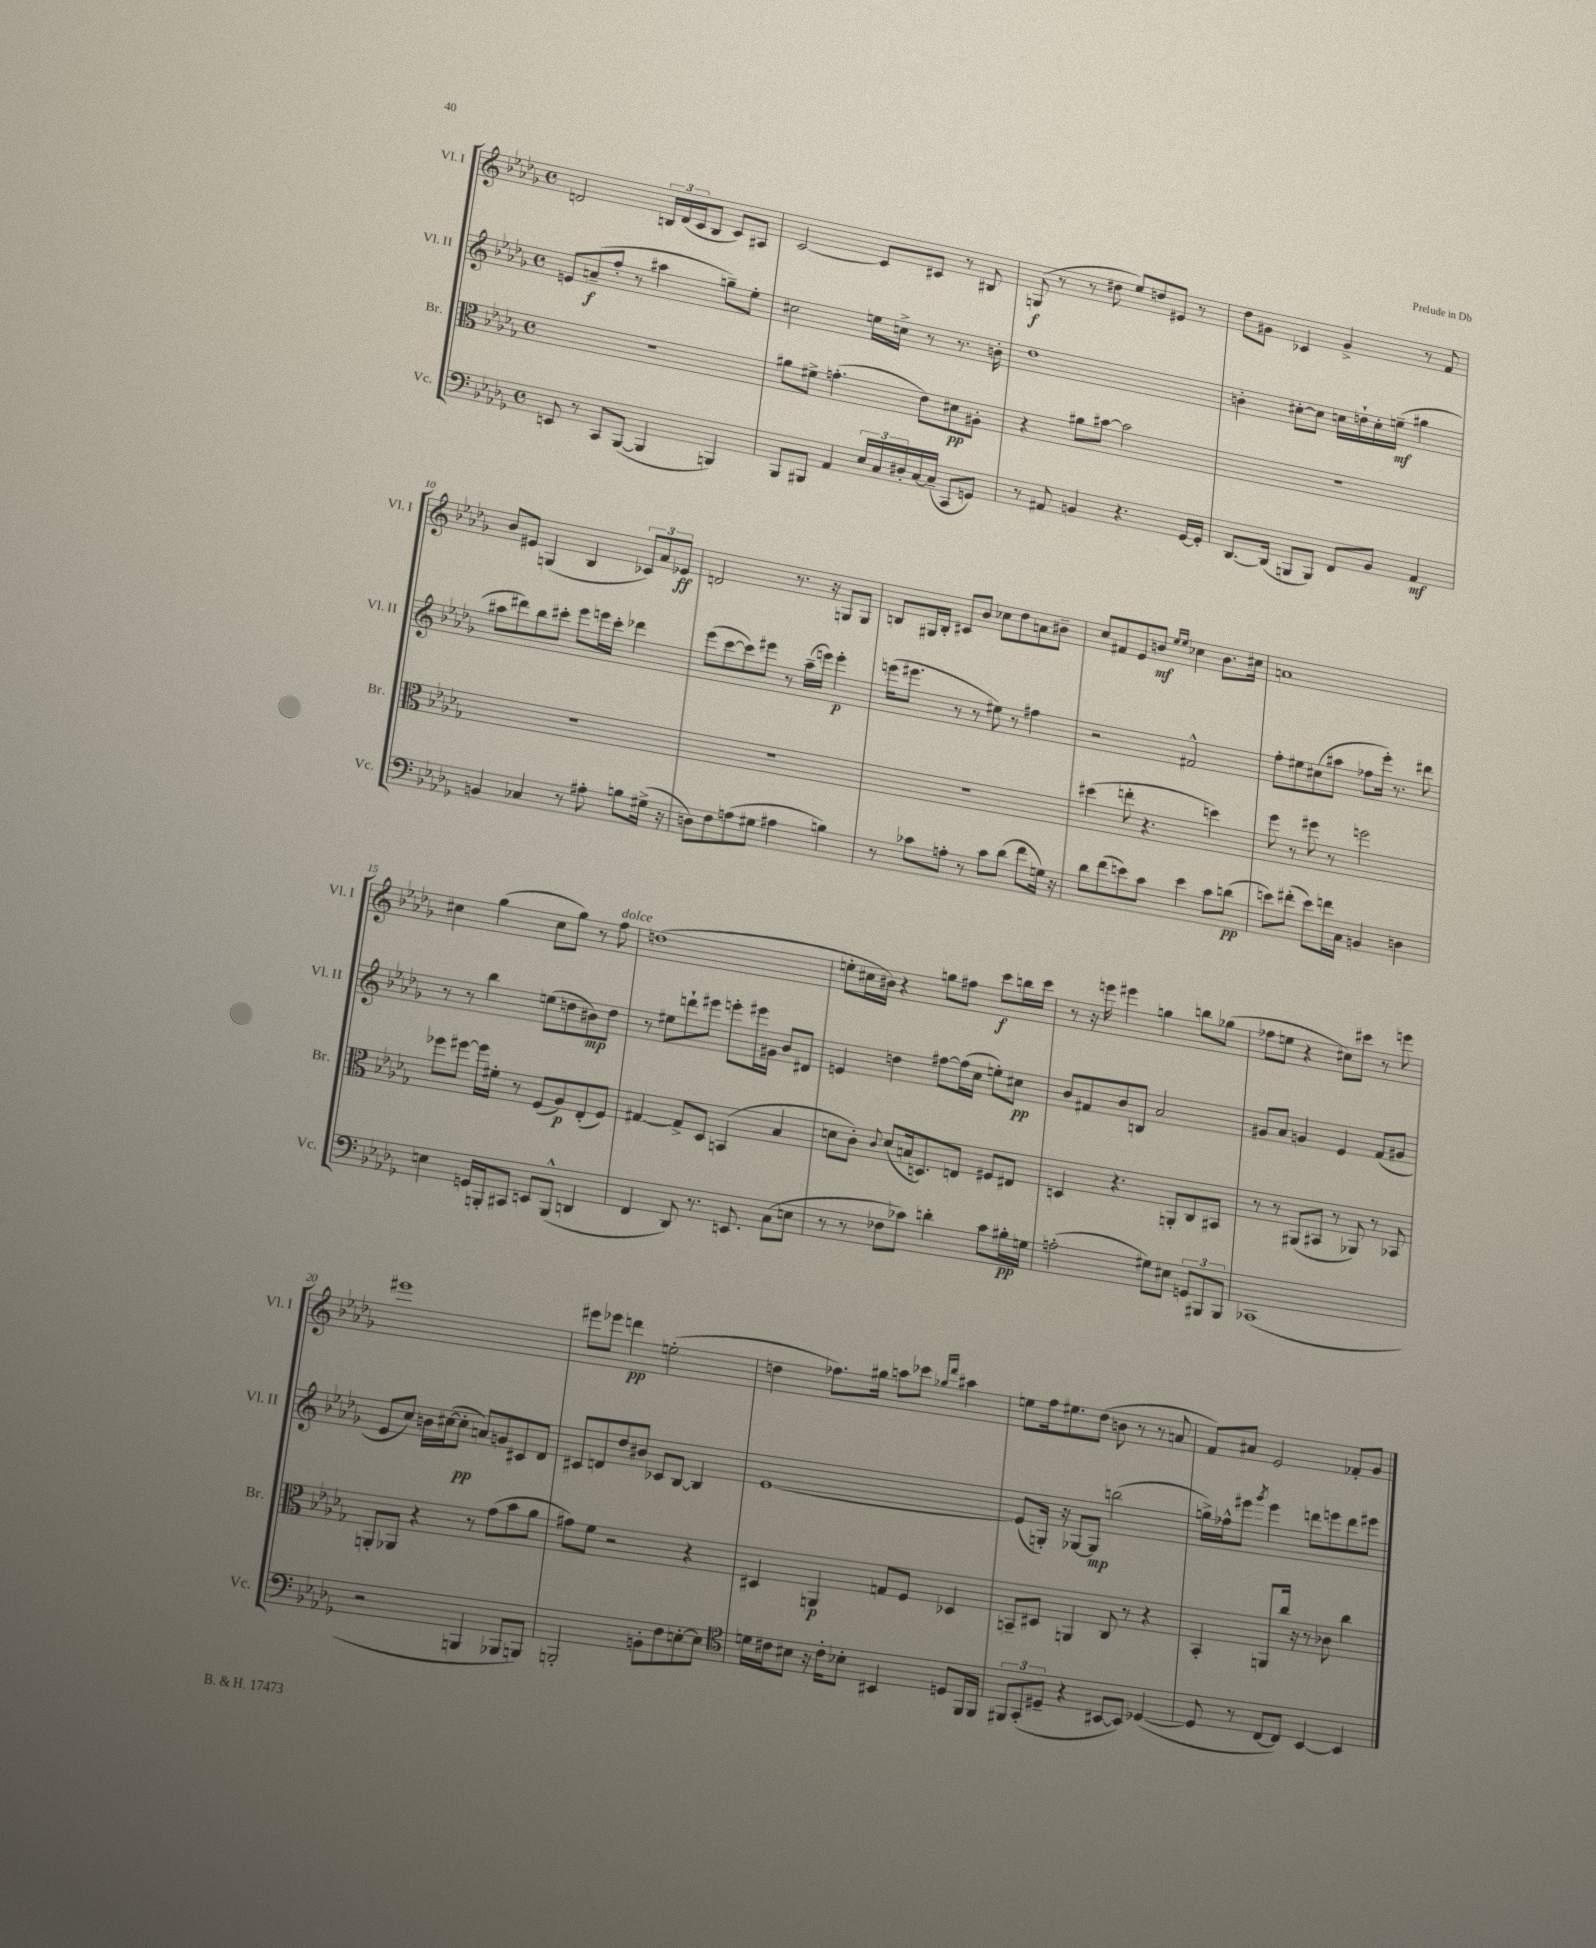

**kern	**dynam	**kern	**dynam	**kern	**dynam	**kern	**dynam
*part4	*part4	*part3	*part3	*part2	*part2	*part1	*part1
*staff4	*staff4	*staff3	*staff3	*staff2	*staff2	*staff1	*staff1
*I"Vc.	*	*I"Br.	*	*I"Vl. II	*	*I"Vl. I	*
*I'Vc.	*	*I'Br.	*	*I'Vl. II	*	*I'Vl. I	*
*clefF4	*	*clefC3	*	*clefG2	*	*clefG2	*
*k[b-e-a-d-g-]	*	*k[b-e-a-d-g-]	*	*k[b-e-a-d-g-]	*	*k[b-e-a-d-g-]	*
*M4/4	*	*M4/4	*	*M4/4	*	*M4/4	*
*met(c)	*	*met(c)	*	*met(c)	*	*met(c)	*
=6	=6	=6	=6	=6	=6	=6	=6
8EEn/	.	1r	.	8en/L	.	2dn/	.
8r	.	.	.	(8an~/	f	.	.
8CC/L	.	.	.	8ff'/J	.	.	.
([8BBB-/J	.	.	.	8r	.	.	.
4BBB-/]	.	.	.	4aa#X\	.	24Bn/LL	.
.	.	.	.	.	.	(24d/	.
.	.	.	.	.	.	24c/J	.
.	.	.	.	.	.	8B/J	.
4BBBn/)	.	.	.	8ggn~\L)	.	8c/L)	.
.	.	.	.	8ee-'\J	.	8A#X/J	.
=7	=7	=7	=7	=7	=7	=7	=7
8BBB-/L	.	8a#X\L	.	2cc#X\	.	[2c/	.
8BBB#X/J	.	8f#X^\J	.	.	.	.	.
4AA-/	.	(4.gn'\	.	.	.	.	.
24E-/LL	.	.	.	16een\LL	.	8c/L]	.
24C/	.	.	.	.	.	.	.
.	.	.	.	16ccn^\JJ	.	.	.
24D#X'/	.	.	.	.	.	.	.
[16C/	.	8e-\L)	.	8r	.	8c#X/J	.
(16C~/JJ]	.	.	.	.	.	.	.
8CC/L	.	8d#X\	pp	8.r	.	8r	.
8GGn/J)	.	8A#X'\J	.	.	.	8B#X/	.
.	.	.	.	16bn'\	.	.	.
=8	=8	=8	=8	=8	=8	=8	=8
8r	.	4r	.	1dd-	.	(8Gn/	f
8AA#X/	.	.	.	.	.	8r	.
4BBn/	.	8a#X\L	.	.	.	8r	.
.	.	[8b#X\J	.	.	.	8dd#X\	.
4.r	.	2b#\]	.	.	.	8ee-/L)	.
.	.	.	.	.	.	8ddn/	.
.	.	.	.	.	.	8e#X/J	.
[16GG-/LL	.	.	.	.	.	8r	.
16GG-'/JJ]	.	.	.	.	.	.	.
=9	=9	=9	=9	=9	=9	=9	=9
[8.DD-/L	.	1r	.	4bn'\	.	8dd-\L	.
.	.	.	.	.	.	8g#X\J	.
(16DD-/Jk]	.	.	.	.	.	.	.
8BBBn/L	.	.	.	[8cc#X'\L	.	4c-X/	.
8BBB/J)	.	.	.	8cc#\J]	.	.	.
8FF/L	.	.	.	16ccn\LL	.	4g#^/	.
.	.	.	.	16ddn`\	.	.	.
8BB-/J	.	.	.	16cc'\	.	.	.
.	.	.	.	(16een~\JJ	mf	.	.
4AA-/	mf	.	.	4gg#X\	.	8r	.
.	.	.	.	.	.	8f/	.
!!LO:LB:g=z
=10	=10	=10	=10	=10	=10	=10	=10
4BBn/	.	1r	.	8aa#X\L	.	8b-/L	.
.	.	.	.	8ddd#X\)	.	8e#X/J	.
4C-X/	.	.	.	8bb-\	.	(4Gn/	.
.	.	.	.	8ccc#X'\J	.	.	.
8r	.	.	.	8eee-\L	.	4B-/	.
8A#X'\	.	.	.	16eeen\L	.	.	.
.	.	.	.	16ccc#'\JJ	.	.	.
8Bn\L	.	.	.	4ddd-X\	.	12c-X/L)	.
.	.	.	.	.	.	12a-/	.
(16G#X^\Jk	.	.	.	.	.	.	.
.	.	.	.	.	.	12e-X/J	ff
16r	.	.	.	.	.	.	.
=11	=11	=11	=11	=11	=11	=11	=11
8Dn\L)	.	1r	.	(8eee-\L	.	2dn/	.
8F\	.	.	.	[8ccc\	.	.	.
(8An\	.	.	.	8ccc\])	.	.	.
8G#X\J	.	.	.	8eee#X\J	.	.	.
4A#X\	.	.	.	8r	.	8.r	.
.	.	.	.	(16aa-~\LL	.	.	.
.	.	.	.	16eeen\JJ)	.	16r	.
4Bn\)	.	.	.	4eee'\	p	8Gn/L	.
.	.	.	.	.	.	8G/J	.
=12	=12	=12	=12	=12	=12	=12	=12
8r	.	1r	.	(16eeen\KL	.	8Bn/L	.
.	.	.	.	8.eee#X\J	.	.	.
8c-X\L	.	.	.	.	.	16G#X/L	.
.	.	.	.	.	.	16B'/JJ	.
8An'\J	.	.	.	8r	.	8c#X/L	.
8r	.	.	.	8r	.	8b-/J	.
8c-\L	.	.	.	8ee#X\)	.	8cc-X\L	.
(8d-\J	.	.	.	8r	.	8dd-\	.
8f\L	.	.	.	4ff#X\	.	8an\	.
16Gn\Jk)	.	.	.	.	.	8b#X~\J	.
16r	.	.	.	.	.	.	.
=13	=13	=13	=13	=13	=13	=13	=13
8d-\L	.	(4dd#X\	.	2r	.	8cc/L	.
(8f\	.	.	.	.	.	8f#X/	.
8en\)	.	8een'\	.	.	.	8e-/	.
8c\J	.	4.r	.	.	.	8bn/J	mf
.	.	.	.	.	.	16qqee-/LL	.
.	.	.	.	.	.	16qqee-/JJ	.
4e\	.	.	.	2f#X^^/	.	4cc-X\	.
8c\L	.	4ddn\)	.	.	.	8.b\L	.
(8dn\J	pp	.	.	.	.	.	.
.	.	.	.	.	.	16cc#X\Jk	.
=14	=14	=14	=14	=14	=14	=14	=14
8en\L)	.	8ff\	.	8ff'\L	.	1an	.
(8f#X'\J	.	8r	.	8ee#X\	.	.	.
8e\L)	.	8ff#X\	.	(8cc#X\	.	.	.
16fn\L	.	8r	.	8aa#X\J	.	.	.
16C\JJ	.	.	.	.	.	.	.
4BBn/	.	2ffn\	.	8ff-X\L	.	.	.
.	.	.	.	16eee-'\Jk)	.	.	.
.	.	.	.	8.r	.	.	.
4Dn\	.	.	.	.	.	.	.
.	.	.	.	8ddd#X\	.	.	.
!!LO:LB:g=z
=15	=15	=15	=15	=15	=15	=15	=15
4En\	.	8ff-X\L	.	8r	.	4cc#X\	.
.	.	[8ff#X\J	.	8r	.	.	.
16GGn/LL	.	16ff#\LL]	.	4bb-\	.	(4gg-\	.
16BBBn'/J	.	16f#X'\JJ	.	.	.	.	.
8CC#X/J	.	8r	.	.	.	.	.
8EEn/L	.	(8F/L	.	(8een\L	.	8cc#\L	.
(8BBB^^/J	.	8A-/)	p	8ddn\	.	8gg-\J)	.
4DDn/	.	(8E-'/	.	8b#X\)	mp	8r	.
!	!	!	!	!	!	!LO:TX:a:i:t=dolce	!
.	.	8F/J)	.	8dd\J	.	8ff\	.
=16	=16	=16	=16	=16	=16	=16	=16
4FF/	.	[4G#X/	.	8r	.	(1ddn	.
.	.	.	.	8ee#X\L	.	.	.
8DD-/)	.	8G#^/L]	.	8dddn`\	.	.	.
8.r	.	8D-/J	.	8eee#X\J	.	.	.
.	.	(4BBn/	.	8eeen'\L	.	.	.
8.EEn/	.	.	.	.	.	.	.
.	.	.	.	16eee#X\L	.	.	.
.	.	.	.	16g#X\JJ	.	.	.
(8C\L	.	4B-/	.	8b-/L	.	.	.
8En\J	.	.	.	8d#X/J	.	.	.
=17	=17	=17	=17	=17	=17	=17	=17
8r	.	8dn\L	.	4en/	.	8een'\L	.
8r	.	8c'\J)	.	.	.	16cc#X\L	.
.	.	.	.	.	.	16b#X\JJ)	.
.	.	8qqc/	.	.	.	.	.
8F-X\L	.	(8d/L	.	4ddn\	.	4r	.
8c-X\J)	.	16Bn/k	.	.	.	.	.
.	.	8.Dn/)	.	.	.	.	.
4dn'\	.	.	.	[8ff#X\L	.	8ggn\L	.
.	.	8En/J	.	(16ff#\L]	.	8ff#X\J	.
.	.	.	.	16cc\JJ	.	.	.
8c-\L	.	8F#X/L	.	8een'\L)	.	8ccc\L	f
16B#X'\L	pp	8E#X/J	.	8cc#X\J	pp	16bbn\L	.
16Gn\JJ	.	.	.	.	.	16ccc\JJ	.
=18	=18	=18	=18	=18	=18	=18	=18
(2An'\	.	4Dn/	.	8b-/L	.	8r	.
.	.	.	.	8f#X/	.	16r	.
.	.	.	.	.	.	16eeen\	.
.	.	4.r	.	8b-/	.	4eee#X\	.
.	.	.	.	8Bn/J	.	.	.
8G#X\L)	.	.	.	2a-/	.	4ggn\	.
8E#X\J	.	8AAn'/L	.	.	.	.	.
12GGn/L	.	8C/	.	.	.	8bbn\L	.
12BBB#X/	.	.	.	.	.	.	.
.	.	8BB#X/J	.	.	.	(8gg-X\J	.
12BBB#/J	.	.	.	.	.	.	.
=19	=19	=19	=19	=19	=19	=19	=19
(1CC-X	.	8r	.	8g#X/L	.	8ff-X\L	.
.	.	8r	.	8a-/J	.	8een\J	.
.	.	(8AA#X/L	.	4gn/	.	4r	.
.	.	8BB#X/J	.	.	.	.	.
.	.	8r	.	4e-/	.	8cc#X\L)	.
.	.	8AA-X/)	.	.	.	8ccc#X\J	.
.	.	8r	.	(8f/L	.	8r	.
.	.	8BB-X/	.	8g#X/J	.	8eeen\	.
!!LO:LB:g=z
=20	=20	=20	=20	=20	=20	=20	=20
2r	.	8AAn'/L	.	8e-/L	.	1eee#X	.
.	.	8AA-X/J	.	8cc/J)	.	.	.
.	.	4r	.	16bn\LL	.	.	.
.	.	.	.	([16cc#X\J	.	.	.
.	.	.	.	8cc#'\J]	pp	.	.
4BBBn/	.	8r	.	8an/L)	.	.	.
.	.	(8g-\L	.	8gn/	.	.	.
8BBB-X/L	.	8b-\	.	8c#X/	.	.	.
8BBBn/J)	.	8a-\J	.	8d-/J	.	.	.
=21	=21	=21	=21	=21	=21	=21	=21
2BBBn'/	.	8g#X\L)	.	8c#X/L	.	8eee#X\L	.
.	.	8f\J	.	8dn/	.	8eee-X\J	.
.	.	2r	.	8dd-/	.	4dddn\	pp
.	.	.	.	8b#X/J	.	.	.
8BBn'\L	.	.	.	8c-X/L	.	(2een'\	.
8F\	.	.	.	[8B-/J	.	.	.
[8En'\	.	4r	.	4B-/]	.	.	.
8E\J]	.	.	.	.	.	.	.
=22	=22	=22	=22	=22	=22	=22	=22
*clefC4	*	*	*	*	*	*	*
16dn\LL	.	4D#X/	.	[1e-	.	4ddn\	.
16c#X\J	.	.	.	.	.	.	.
8B#X\J	.	.	.	.	.	.	.
16r	.	4AAn/	p	.	.	8.ff-X\L)	.
16c#'\KL	.	.	.	.	.	.	.
8B-X'\J	.	.	.	.	.	.	.
.	.	.	.	.	.	16gg#X\Jk	.
4BB#X/	.	8Gn/L	.	.	.	8aan\L	.
.	.	8F/J	.	.	.	8ccc-X\J	.
.	.	.	.	.	.	16qqgg-X/LL	.
.	.	.	.	.	.	16qqddd-/JJ	.
8Dn/L	.	4D-X/	.	.	.	4aa#X\	.
16FF/L	.	.	.	.	.	.	.
16FF/JJ	.	.	.	.	.	.	.
=23	=23	=23	=23	=23	=23	=23	=23
12FF#X/L	.	8BBn~/L	.	(8e-/L]	.	8een\L	.
(12GG-'/	.	.	.	.	.	.	.
.	.	8D#X/J	.	16Gn'/Jk)	.	16ff\k	.
12D#X~/J	.	.	.	.	.	.	.
.	.	.	.	16r	.	8.ee#X\	.
4r	.	4AAn/	.	[8G-X/L	.	.	.
.	.	.	.	8G-/J]	mp	(8dd-\J	.
[8BB#X/L	.	8C/	.	(2bbn\	.	8bn\	.
8BB#/J])	.	8r	.	.	.	8r	.
([4D-X/	.	4r	.	.	.	8r	.
.	.	.	.	.	.	8an/	.
=24	=24	=24	=24	=24	=24	=24	=24
8D-/]	.	4BB-'/	.	16ggn^\LL)	.	8f/L)	.
.	.	.	.	16ff-X^^\J	.	.	.
8r	.	.	.	8eee#X\J	.	8a#X/J	.
.	.	.	.	8qggg-/	.	.	.
[8C/L	.	8AAn/L	.	4eee#\	.	2e-/	.
8C/J])	.	16cc/Jk	.	.	.	.	.
.	.	16r	.	.	.	.	.
[4BB-/	.	8r	.	8dddn\L	.	.	.
.	.	8c-X\	.	8eeen\	.	.	.
4BB-/]	.	4cc\	.	8ddd\	.	8f-X'/L	.
.	.	.	.	8eee#X\J	.	8g-/J	.
==	==	==	==	==	==	==	==
*-	*-	*-	*-	*-	*-	*-	*-
